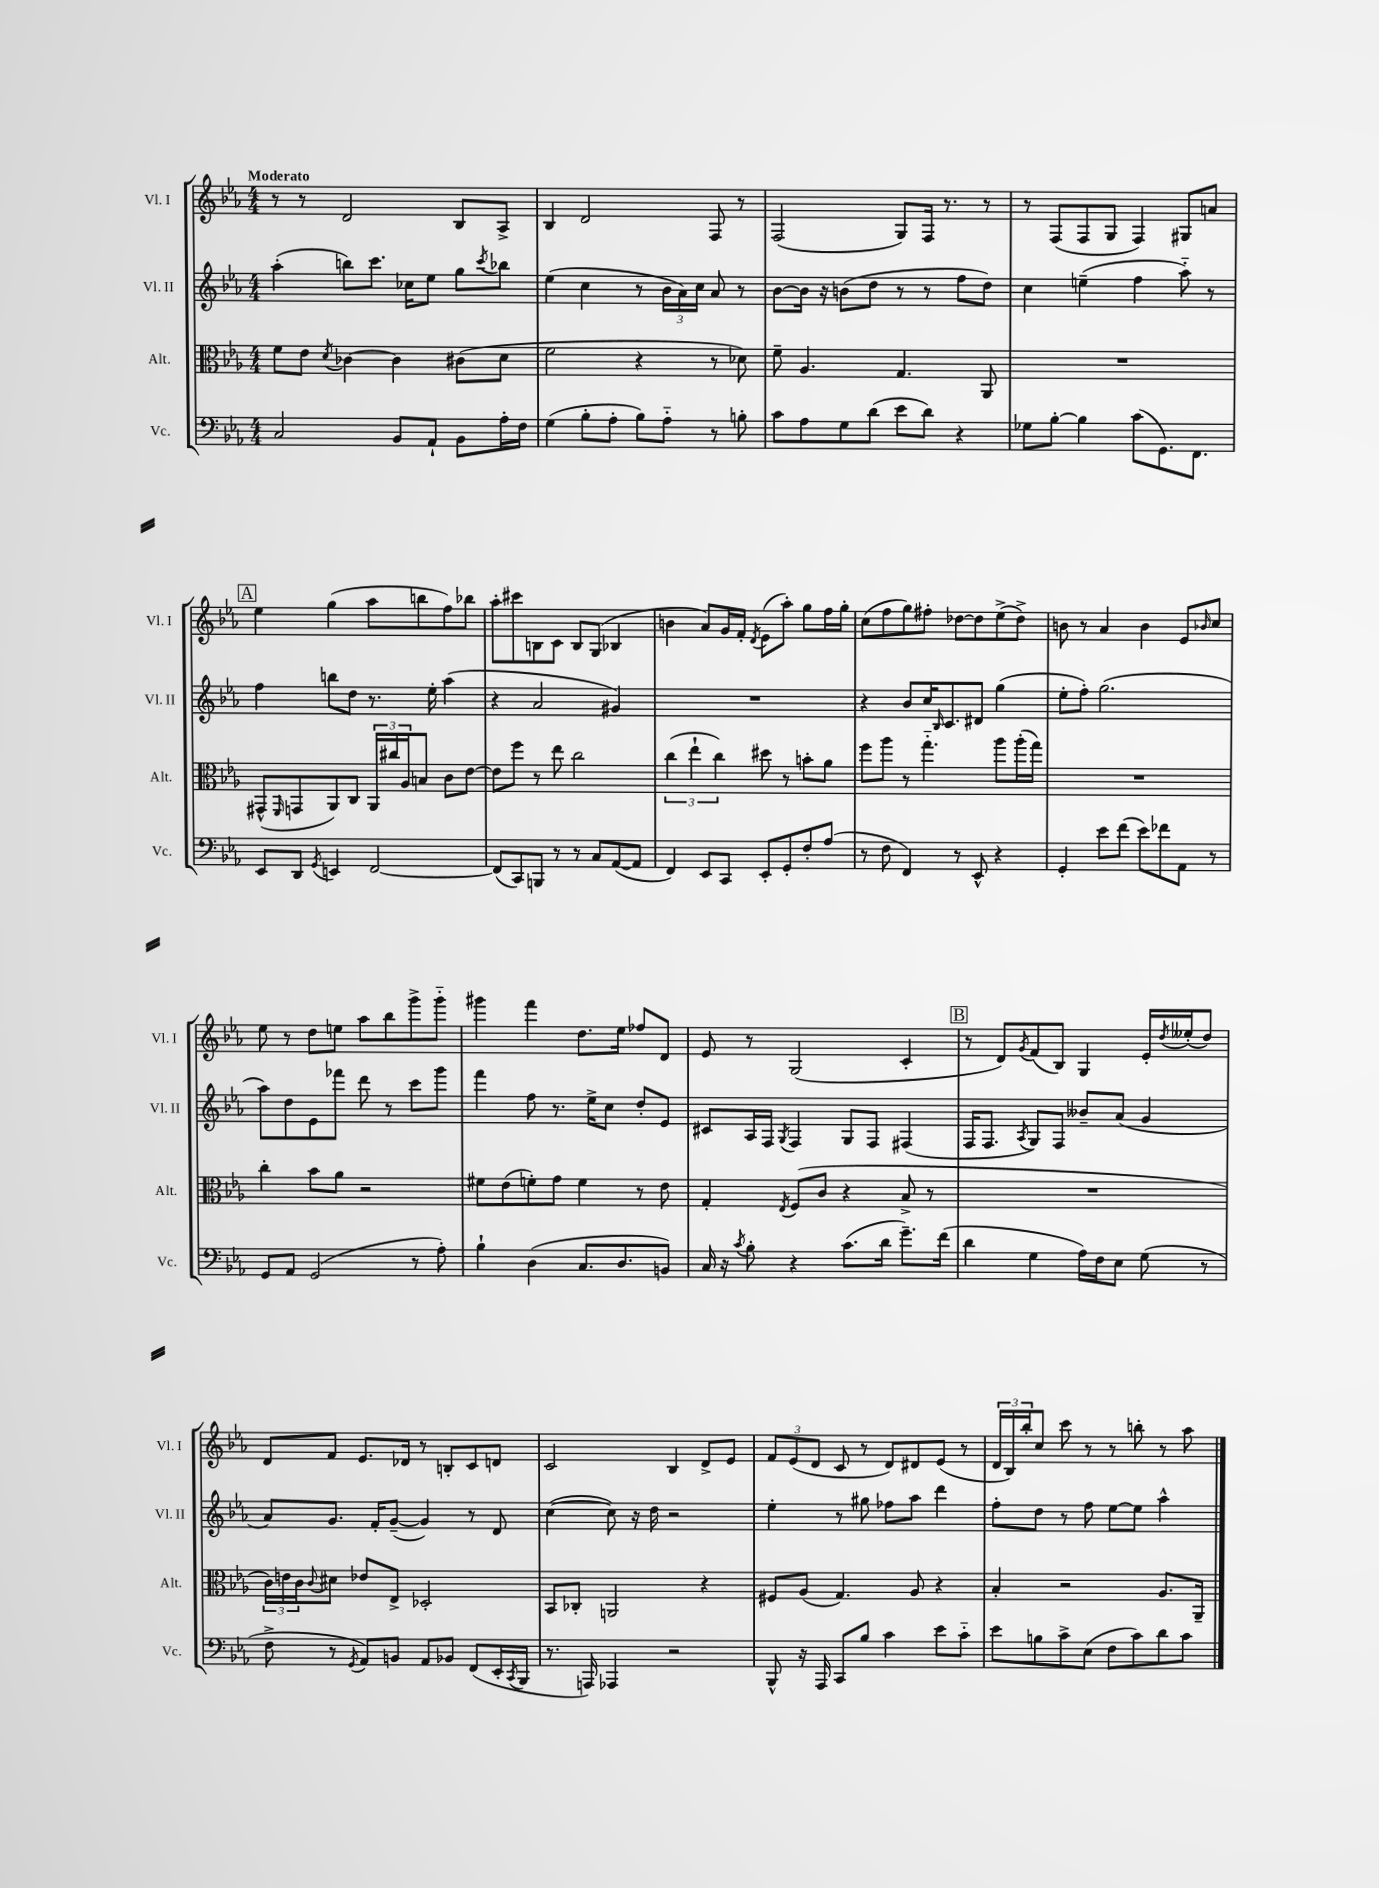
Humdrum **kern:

**kern	**kern	**kern	**kern
*part4	*part3	*part2	*part1
*staff4	*staff3	*staff2	*staff1
*I"Vc.	*I"Alt.	*I"Vl. II	*I"Vl. I
*I'Vc.	*I'Alt.	*I'Vl. II	*I'Vl. I
*clefF4	*clefC3	*clefG2	*clefG2
*k[b-e-a-]	*k[b-e-a-]	*k[b-e-a-]	*k[b-e-a-]
*M4/4	*M4/4	*M4/4	*M4/4
=1	=1	=1	=1
!	!	!	!LO:TX:a:B:t=Moderato
2C/	8f\L	(4aa-'\	8r
.	8e-\J	.	8r
.	8qd/	.	.
.	[4c-X\	8bbn\L)	2d/
.	.	8.ccc\J	.
8BB-/L	4c-\]	.	.
.	.	16cc-X\KL	.
8AA-`/J	.	8ee-\J	.
8BB-\L	(8c#X\L	8gg\L	8B-/L
.	.	8qccc/	.
16A-'\L	8d\J	8bb-X\J	8A-^/J
16F\JJ	.	.	.
=2	=2	=2	=2
(4G\	2f\	(4ee-\	4B-/
8B-'\L	.	4cc\	2d/
8A-'\J	.	.	.
8B-\L)	4r	8r	.
8A-\J	.	24b-\LL	.
.	.	24a-\)	.
.	.	24cc\JJ	.
8r	8r	8a-/	8F/
8Bn'\	8d-X\)	8r	8r
=3	=3	=3	=3
8c\L	8f~\	[8b-\L	(2F/
8A-\	4.A-/	16b-\Jk]	.
.	.	16r	.
8G\	.	(8bn\L	.
(8d\J	.	8dd\J	.
8e-\L	4.G/	8r	8G/L)
8d\J)	.	8r	16F/Jk
.	.	.	8.r
4r	.	8ff\L	.
.	8AA-/	8dd\J)	8r
=4	=4	=4	=4
8G-X\L	1r	4cc\	8r
[8B-'\J	.	.	(8F/L
4B-\]	.	(4een~\	8F/
.	.	.	8G/J
(8c\L	.	4ff\	4F/)
8.GG\)	.	.	.
.	.	8aa-\)	8G#X/L
8.FF\J	.	.	.
.	.	8r	8an/J
!!LO:LB:g=z
!!LO:REH:place=s1:t=A
=5	=5	=5	=5
8EE-/L	(8GG#X^^/L	4ff\	4ee-\
.	16qqFF/	.	.
8DD/J	8GGn/	.	.
8qGG/	.	.	.
4EEn/	8AA-/)	8bbn\L	(4gg\
.	8C/J	8dd\J	.
[2FF/	24AA-/LL	8.r	8aa-\L
.	24cc#X/	.	.
.	24A-/J	.	.
.	8Bn/J	.	8bbn\
.	.	16ee-'\	.
.	8c\L	(4aa-\	8ff\)
.	[8e-\J	.	8bb-X\J
=6	=6	=6	=6
(8FF/L]	8e-\L]	4r	8aa-'\L
8CC/)	8ff\J	.	8ccc#X\
8BBBn/J	8r	2a-/	8Bn\
8r	8ee-\	.	8c\J
8r	2cc\	.	8B/L
8C/L	.	.	(8G/J
([8AA-/	.	4g#X/)	4B-X/
8AA-/J]	.	.	.
=7	=7	=7	=7
4FF/)	(6cc\	1r	4bn\
.	6ee-`\	.	.
8EE-/L	.	.	8a-/L)
.	6cc\)	.	.
8CC/J	.	.	16g/L
.	.	.	16f'/JJ
.	.	.	8qd/
8EE-'/L	8dd#X\	.	(8e-\L
8GG'/	8r	.	8aa-'\J)
8F'/	8bn'\L	.	8gg\L
(8A-/J	8a-\J	.	16ff\L
.	.	.	16gg'\JJ
=8	=8	=8	=8
8r	8ff\L	4r	(8cc\L
8F\	8aa-\J	.	8ff\
4FF/)	8r	8b-/L	8gg\)
.	4.gg\	16cc/K	8ff#X'\J
.	.	16qqB-/	.
.	.	8.c/	.
8r	.	.	[8dd-X\L
8EE-^^/	.	8d#X/J	8dd-\]
4r	8aa-\L	(4gg\	(8ee-^\
.	(16aa-'\L	.	8dd-^\J)
.	16gg\JJ)	.	.
=9	=9	=9	=9
4GG'/	1r	8ee-'\L	8bn\
.	.	8ff'\J)	8r
8e-\L	.	(2.gg\	4a-/
(8f\J	.	.	.
8e-\L)	.	.	4b\
8f-X\	.	.	.
8AA-\J	.	.	8e-/L
.	.	.	16qqb-X/
8r	.	.	8cc/J
!!LO:LB:g=z
=10	=10	=10	=10
8GG/L	4cc'\	8aa-\L)	8ee-\
8AA-/J	.	8dd\	8r
(2GG/	8b-\L	8e-\	8dd\L
.	8a-\J	8fff-X\J	8een\J
.	2r	8ddd\	8aa-\L
.	.	8r	8bb-\
8r	.	8ccc\L	8ggg^\
8A-'\)	.	8ggg\J	8ggg\J
=11	=11	=11	=11
4B-`\	8f#X\L	4fff\	4ggg#X\
.	(8e-\	.	.
(4D\	8fn'\)	8ff\	4fff\
.	8g\J	8.r	.
8.C/L	4f\	.	8.dd\L
.	.	16ee-^\KL	.
.	.	8cc\J	.
8.D/	.	.	16ee-\Jk
.	8r	8dd'/L	8ff-X/L
8BBn/J)	8e-\	8e-/J	8d/J
=12	=12	=12	=12
16C/	4G'/	8c#X/L	8e-/
16r	.	.	.
8qc/	.	.	.
8B-'\	.	16A-/L	8r
.	.	16F/JJ	.
.	8qE-/	8qG/	.
4r	(8F/L	4F/	(2G/
.	8c/J	.	.
(8.c\L	4r	8G/L	.
.	.	8F/J	.
16d\Jk	.	.	.
8.g~\L)	8B-^/	(4F#X/	4c'/
.	8r	.	.
(16f\Jk	.	.	.
!!LO:REH:place=s1:t=B
=13	=13	=13	=13
4d\	1r	16F/KL	8r
.	.	8.F/J	.
.	.	.	8d/L)
.	.	8qA-/	8qg/
4G\	.	8G/L)	(8f/
.	.	8F/J	8B-/J)
16A-\LL)	.	8b--X~/L	4G/
16F\J	.	.	.
8E-\J	.	(8a-/J	.
(8G\	.	4g/	16e-'/LL
.	.	.	8qdd/
.	.	.	(16ee--X'/J
8r	.	.	8dd/J)
!!LO:LB:g=z
=14	=14	=14	=14
8F^\	24c\LL)	8a-/L)	8d/L
.	24en\	.	.
.	24c\J	.	.
.	8qqc/	.	.
8r	8d#X\J	8.g/J	8f/J
8qGG/	.	.	.
8AA-/L)	8e-X/L	.	8.e-/L
.	.	16f'/KL	.
8BBn/J	8E-^/J	([8g~/J	.
.	.	.	16d-X/Jk
8AA-/L	2D-X'/	4g/])	8r
8BB-X/J	.	.	8Bn'/L
(8FF/L	.	8r	8c/
16EE-'/L	.	8d/	8dn/J
8qCC/	.	.	.
16BBB-/JJ	.	.	.
=15	=15	=15	=15
8.r	8BB-/L	([4cc\	2c/
.	8C-X'/J	.	.
16AAAn/)	.	.	.
4AAA-X/	2AAn/	8cc\])	.
.	.	16r	.
.	.	16dd\	.
2r	.	2r	4B-/
.	4r	.	8d^/L
.	.	.	8e-/J
=16	=16	=16	=16
8BBB-^^/	8F#X/L	4ee-'\	12f/L
.	.	.	(12e-/
16r	(8A-/J	.	.
.	.	.	12d/J
16AAA-/	.	.	.
8CC/L	4.G/)	8r	8c/
8B-/J	.	8gg#X\	8r
4c\	.	8ff-X\L	8d/L)
.	8A-/	8aa-\J	8d#X/
8e-\L	4r	4ddd\	(8e-/J
8c\J	.	.	8r
=17	=17	=17	=17
8e-\L	4B-'/	8ff'\L	24d/LL
.	.	.	24B-/)
.	.	.	24bb-'/J
8Bn\	.	8dd\J	8cc/J
8c^\	2r	8r	8ccc\
(8E-\J	.	8ff\	8r
8F\L	.	[8ee-\L	8r
8c\)	.	8ee-\J]	8bbn'\
8d\	8.A-/L	4aa-^^\	8r
8c\J	.	.	8aa-\
.	16AA-~/Jk	.	.
==	==	==	==
*-	*-	*-	*-
